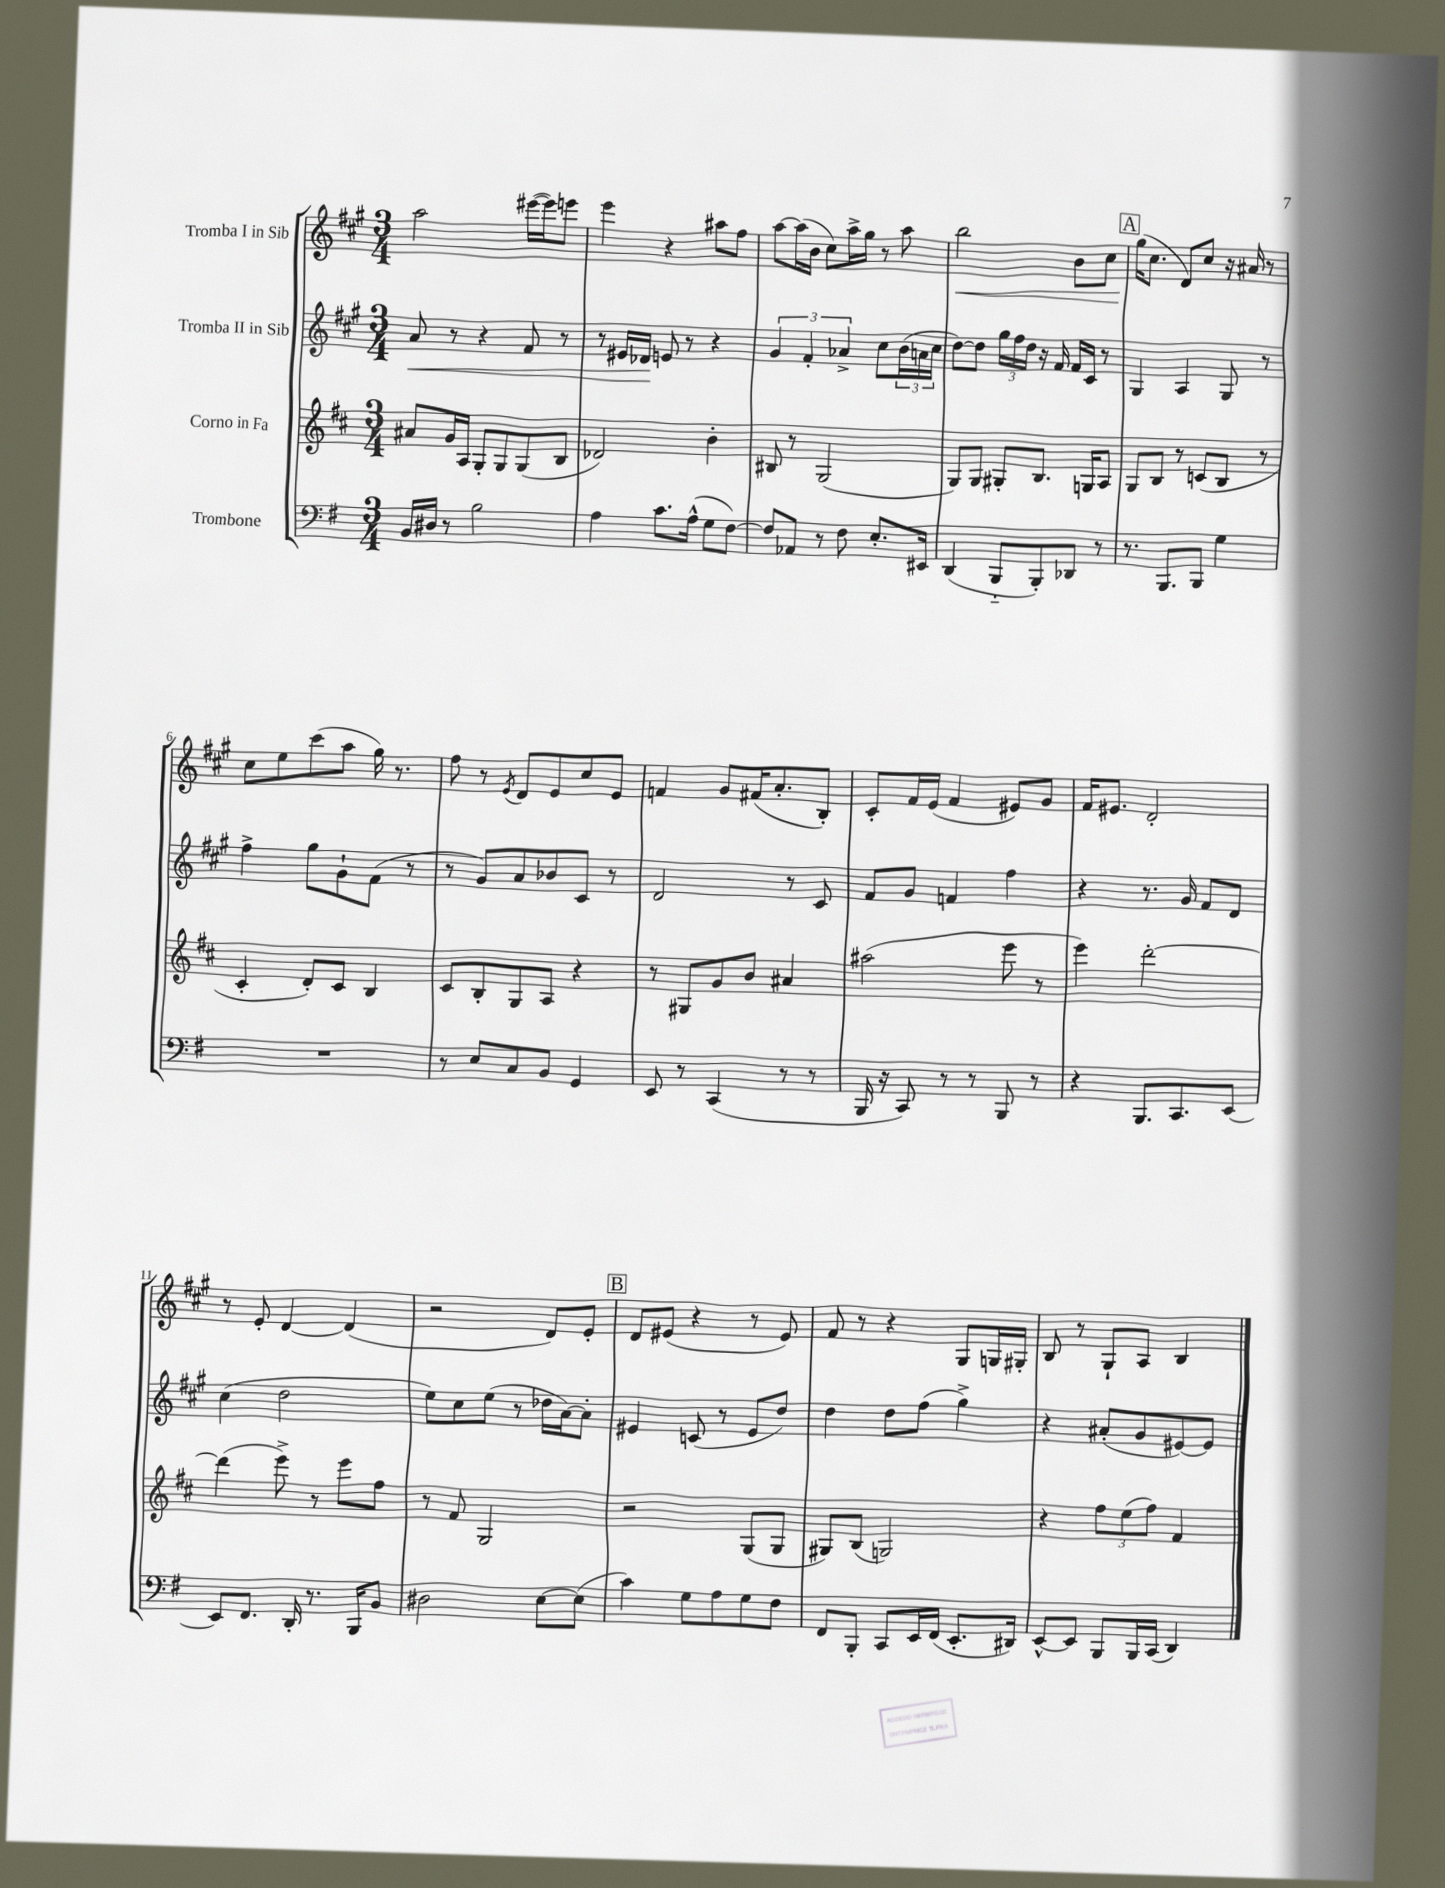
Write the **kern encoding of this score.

**kern	**kern	**kern	**kern
*staff4	*staff3	*staff2	*staff1
*clefF4	*clefG2	*clefG2	*clefG2
*k[f#]	*k[f#c#]	*k[f#c#g#]	*k[f#c#g#]
*M3/4	*M3/4	*M3/4	*M3/4
16BB	8a#	8a	2aa
16D#	.	.	.
8r	16g	8r	.
.	16A	.	.
2B	8G'	4r	.
.	8G	.	.
.	(8G	8f#	([16eee#
.	.	.	16eee#])
.	8B	8r	8eee
=	=	=	=
4A	2d-)	8r	4eee
.	.	16e#	.
.	.	16d-	.
8.c	.	8e	4r
.	.	8r	.
(16A^^	.	.	.
8G	4b'	4r	8aa#
[8F#)	.	.	8ff#
=	=	=	=
8F#]	8B#	6g#	[8aa
8AA-	8r	.	(16aa]
.	.	6f#'	.
.	.	.	16b
8r	(2G	.	8cc#)
.	.	6a-^	.
8F#	.	.	16aa^
.	.	.	16gg#
8.E'	.	8cc#	8r
.	.	(24b	8aa
.	.	24a	.
16EE#	.	.	.
.	.	24cc#	.
=	=	=	=
(4DD	8G)	[8dd)	2bb
.	8G	8dd]	.
8BBB'~	8G#'	24gg#	.
.	.	24ff#	.
.	.	24dd	.
8BBB')	8.B	16r	.
.	.	16f#	.
8DD-	.	16f#	8b
.	16G	16c#	.
8r	8A	8r	8cc#
=	=	=	=
8.r	8G	4G#	(16gg#
.	.	.	8.cc#
.	8B	.	.
8.BBB	.	.	.
.	8r	4A	8d)
8BBB	(8c	.	8cc#
4G	8B	8G#	16r
.	.	.	16a#
.	8r	8r	8r
=	=	=	=
2.r	4c#'	4ff#^	8cc#
.	.	.	8ee
.	8d')	8gg#	(8ccc#
.	8c#	8g#`	8aa
.	4B	(8f#	16gg#)
.	.	.	8.r
.	.	8r	.
=	=	=	=
8r	8c#	8r	8ff#
8E	8B'	8g#)	8r
.	.	.	8qe
8C	8G	8a	8d
8BB	8A	8b-	8e
4GG	4r	8c#	8cc#
.	.	8r	8e
=	=	=	=
8EE	8r	2d	4f
8r	8G#	.	.
(4CC	8g	.	8g#
.	8b	.	(16f#
.	.	.	8.a'
8r	4a#	8r	.
8r	.	8c#	8B')
=	=	=	=
16BBB	(2aa#	8f#	8c#'
16r	.	.	.
8CC)	.	8g#	16f#
.	.	.	(16e
8r	.	4f	4f#
8r	.	.	.
8BBB	8eee	4ff#	8e#)
8r	8r	.	8g#
=	=	=	=
4r	4eee)	4r	16f#
.	.	.	8.e#
8.BBB	[2ddd'	8.r	2d'
8.CC	.	16g#	.
.	.	8f#	.
[8EE	.	8d	.
=	=	=	=
8EE]	(4ddd]	(4cc#	8r
8.FF#	.	.	8e'
.	8eee^)	2dd	[4d
16DD'	.	.	.
8.r	8r	.	.
.	8eee	.	(4d]
16BBB	.	.	.
8BB	8ff#	.	.
=	=	=	=
2D#	8r	8ee)	2r
.	8f#	8cc#	.
.	2G	(8ee	.
.	.	8r	.
[8E	.	16dd-	8d)
.	.	[16a)	.
(8E]	.	8a']	8e'
=	=	=	=
4c)	2r	4e#	8d
.	.	.	(8e#
8G	.	(8c	4r
8A	.	8r	.
8G	(8G	8e#	8r
8F#	8G	8dd)	8e#)
=	=	=	=
8FF#	8G#)	4dd	8f#
8BBB'	(8B	.	8r
8CC	2G)	8dd	4r
16EE	.	(8ff#	.
(16FF#	.	.	.
8.EE'	.	4gg#^)	8G#
.	.	.	16G
16DD#)	.	.	16G#'
=	=	=	=
[8EE^^	4r	4r	8B
8EE]	.	.	8r
8BBB	12ff#	(8a#'	8G#`
.	(12ee	.	.
16BBB	.	8g#	8A
.	12ff#)	.	.
(16CC	.	.	.
4DD)	4f#	[8e#)	4B
.	.	8e#]	.
==	==	==	==
*-	*-	*-	*-
